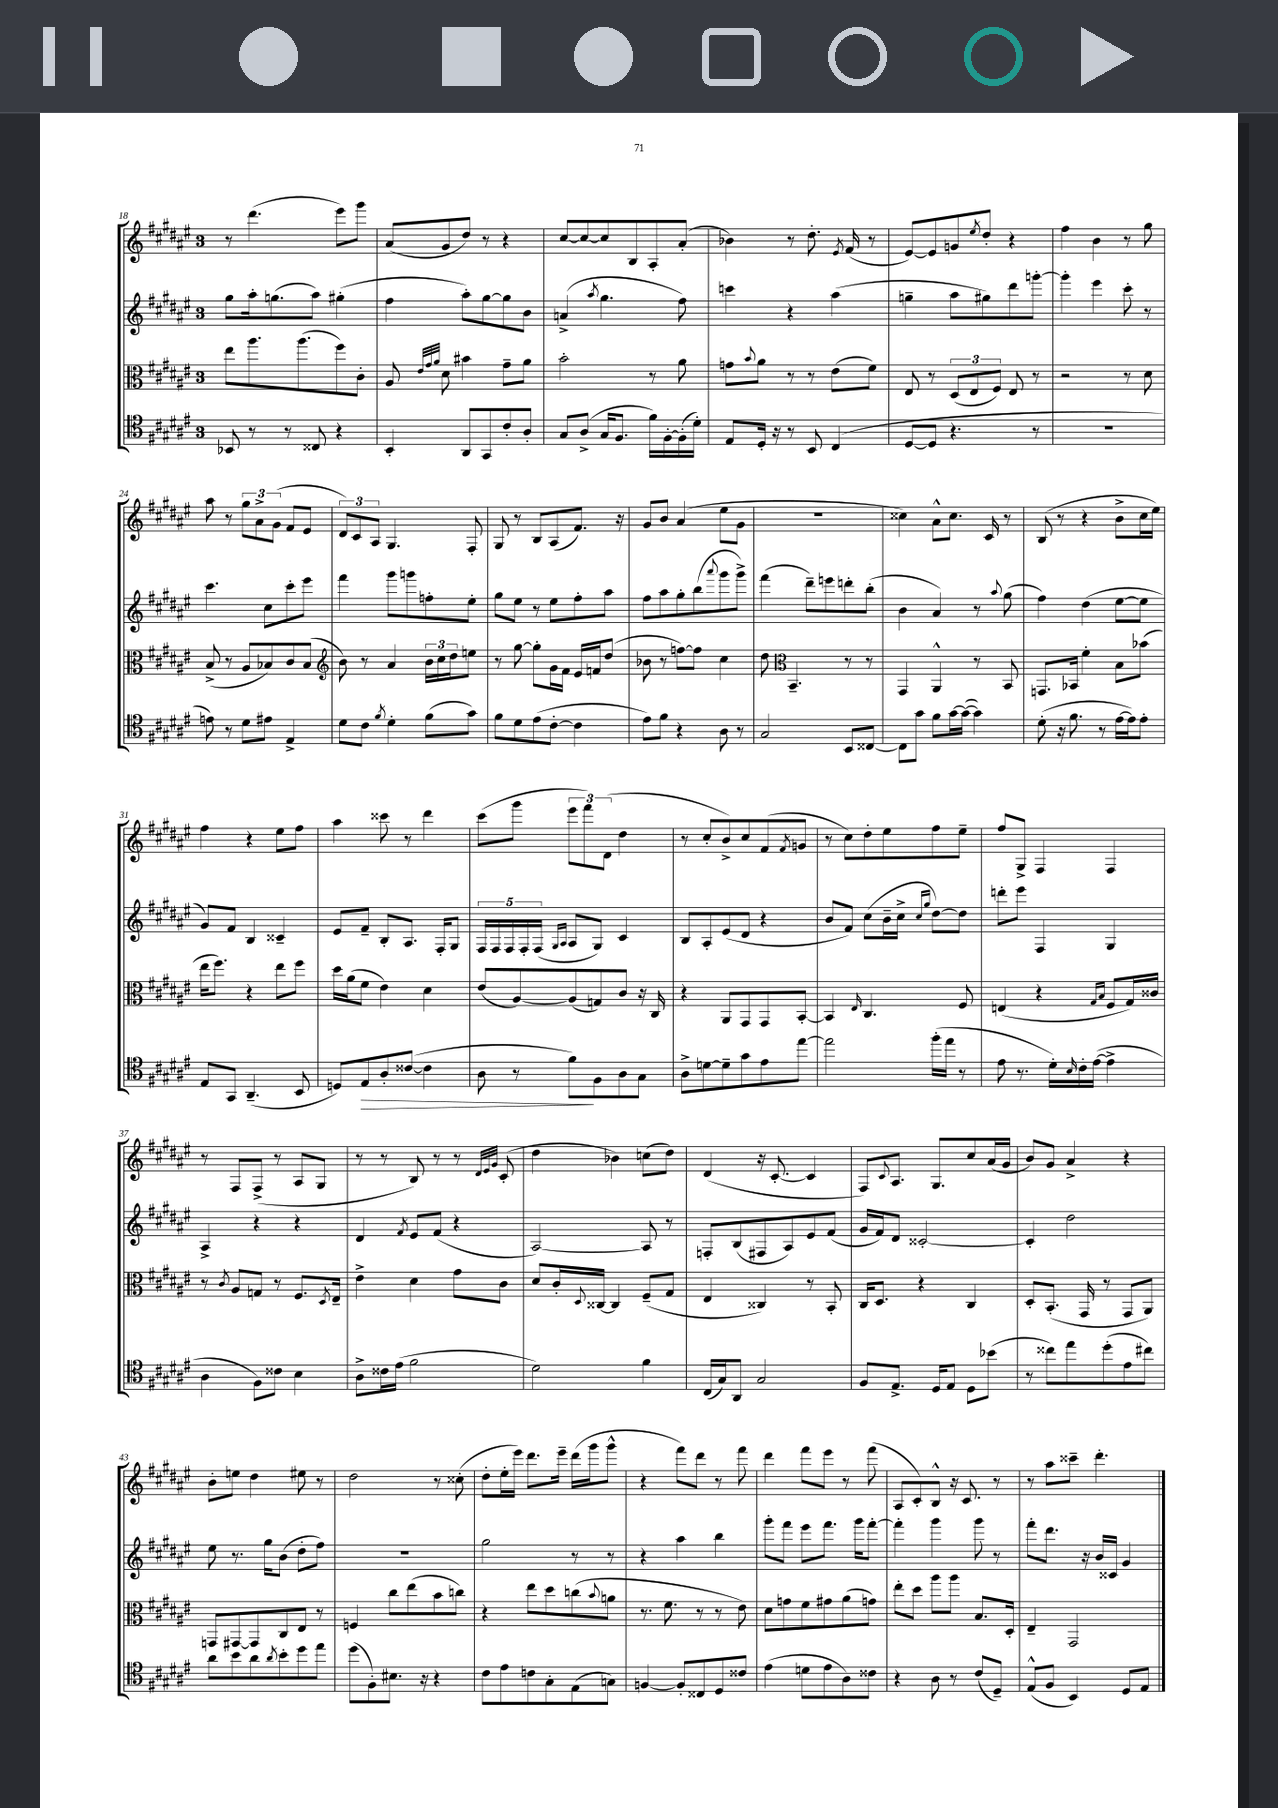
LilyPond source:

<<
\new StaffGroup <<
\new Staff = "s0" {
    \clef treble \key fis \major \once \override Staff.TimeSignature.style = #'single-digit \time 3/4
    r8 dis'''4.( eis'''8) gis'''8 |
    ais'8( gis'8 dis''8) r8 r4 |
    cis''8~ cis''8~ cis''8 b8 ais8-. ais'8-.( |
    bes'4) r8 dis''8.-. \acciaccatura { eis'8 } fis'16( r8 |
    eis'8~) eis'8 g'8 \acciaccatura { eis''8 } dis''8-. r4 |
    fis''4 b'4 r8 gis''8 |
    ais''8 r8 \tuplet 3/2 { gis''8 ais'8-> gis'8( } fis'8 eis'8 |
    \tuplet 3/2 { dis'8) cis'8 ais8 } gis4. fis8-. |
    gis8 r8 b8 ais8( fis'8.) r16 |
    gis'8 b'8 ais'4( eis''8 gis'8 |
    R2. |
    cisis''4) ais'8-^ cisis''8. cis'16 r8 |
    b8( r8 r4 b'8-> cis''16 eis''16) |
    fis''4 r4 eis''8 fis''8 |
    ais''4 cisis'''8 r8 dis'''4 |
    cis'''8( gis'''8 \tuplet 3/2 { eis'''8 fis'''8) dis'8( } dis''4 |
    r8 cis''8-. b'8->) cis''8 fis'8( \acciaccatura { fis'8 } g'8 |
    r8 cis''8) dis''8-. eis''8 fis''8 eis''8-- |
    fis''8 gis8-> fis4 fis4 |
    r8 fis8 fis8->( r8 ais8 gis8 |
    r8 r8 b8) r8 r8 \grace { dis'32 eis'32 gis'32 } cis'8-.( |
    dis''4 bes'4) c''8( dis''8) |
    dis'4( r16 cis'8.~-. cis'4 |
    fis8) \appoggiatura { cis'8 } ais8. gis8. cis''8 ais'16( gis'16 |
    b'8) gis'8 ais'4-> r4 |
    b'8-. e''8 dis''4 eis''8 r8 |
    dis''2 r8 cisis''8-.( |
    dis''8-. eis''16-. eis'''16) dis'''8. eis'''16-- dis'''16( gis'''16 gis'''8-^ |
    r4 fis'''8) dis'''8 r8 fis'''8 |
    dis'''4 fis'''8 eis'''8 r8 fis'''8( |
    ais8 cis'8-.) b8-^ r16 cis'8. r8 |
    r8 ais''8 cisis'''8-- dis'''4.-. \bar "|." |
}
\new Staff = "s1" {
    \clef treble \key fis \major \once \override Staff.TimeSignature.style = #'single-digit \time 3/4
    gis''8 ais''16-. g''8.( ais''8) gis''4-.( |
    fis''4 ais''8-.) gis''8~ gis''8 b'8 |
    a'4->( \acciaccatura { ais''8 } gis''4. fis''8) |
    c'''4 r4 ais''4( |
    g''4-- ais''8 gis''8) dis'''8 g'''8~-. |
    g'''4-. eis'''4 cis'''8-. r8 |
    cis'''4. cis''8 cis'''8-. eis'''8 |
    fis'''4 gis'''8 g'''8 f''8-. eis''8-. |
    gis''8 eis''8 r8 eis''8 fis''8-. ais''8 |
    fis''8 ais''8 gis''8-. b''8( \appoggiatura { ais'''8 } gis'''8 gis'''8->) |
    fis'''4( dis'''8--) e'''8 d'''8-. b''8-.( |
    b'4 ais'4) r8 \appoggiatura { ais''8 } gis''8( |
    fis''4) dis''4( eis''8~ eis''8 |
    gis'8) fis'8 b4 cisis'4-- |
    eis'8 fis'8-- b8-. ais8. fis16-. gis8 |
    \tuplet 5/4 { fis16 fis16 fis16 fis16-. fis16( } \grace { gis16 ais16 } ais8 gis8) cis'4 |
    b8 ais8-. eis'8( dis'8 r4 |
    b'8 fis'8) cis''8( b'16-- cis''16-> \grace { cis''16 gis''16 } dis''8~) dis''8 |
    d'''8-. eis'''8 fis4 gis4 |
    ais4-> r4 r4 |
    dis'4 \acciaccatura { fis'8 } eis'8 fis'8( r4 |
    ais2~) ais8 r8 |
    f8-. b8( fis8 ais8) eis'8 fis'8( |
    gis'16 fis'16) dis'8 cisis'2~-. |
    cisis'4-. dis''2 |
    eis''8 r8. gis''16 b'8( dis''8-. fis''8) |
    R2. |
    gis''2 r8 r8 |
    r4 ais''4 b''4 |
    gis'''8-. fis'''8 eis'''8 fis'''8. gis'''16 fis'''8~-. |
    fis'''4-. gis'''4 gis'''8 r8 |
    fis'''8-. dis'''8. r16 b'16 cisis'16 gis'4 \bar "|." |
}
\new Staff = "s2" {
    \clef alto \key fis \major \once \override Staff.TimeSignature.style = #'single-digit \time 3/4
    eis''8 ais''8. ais''8.( fis''8) cis'8-. |
    ais8 \grace { eis'32 gis'32 ais'32 } dis'8 bis'4 gis'8-- ais'8 |
    b'2-. r8 ais'8 |
    g'8 \appoggiatura { b'8 } ais'8 r8 r8 eis'8( fis'8) |
    eis8 r8 \tuplet 3/2 { dis8( eis8 fis8) } eis8 r8 |
    r2 r8 dis'8 |
    b8->( r8 ais8 bes8) cis'8 bes8( |
    \clef treble b'8) r8 ais'4 \tuplet 3/2 { b'16 cis''16 dis''16 } e''8 |
    r8 gis''8~ gis''8-. gis'16 fis'16 eis'16 f'16 dis''8( |
    bes'8 r8 f''8~) f''8 cis''4 |
    dis''8 \clef alto b,4.-- r8 r8 |
    gis,4 ais,4-^ r8 b,8 |
    g,8. bes,16 fis'4-. b8 bes'8( |
    eis''16 fis''8.) r4 eis''8 fis''8 |
    dis''16 ais'16( fis'8 eis'4) dis'4 |
    eis'8( ais8~) ais8( g8) cis'8 r16 cis16 |
    r4 ais,8 gis,8 gis,8 b,8~-. |
    b,4 \grace { eis16 } cis4. fis8 |
    e4( r4 \grace { gis16 b16 } fis8 gis16) cisis'16 |
    r8 \acciaccatura { cis'8 } ais8 g8 r8 fis8. \acciaccatura { dis8 } eis16-- |
    eis'4-> dis'4 gis'8 cis'8 |
    dis'8 cis'16-. \appoggiatura { dis8 } cisis16~ cisis4 fis8--( gis8 |
    eis4 cisis4) r8 b,8-. |
    cis16 dis8. r4 cis4 |
    dis8-. b,8.-.( gis,16 r8 gis,8 ais,8) |
    g,8 gis,8~ gis,8 cis8 eis8 r8 |
    f4 cis''8 eis''8( b'8 c''8) |
    r4 eis''8 dis''8 c''8( \appoggiatura { b'8 } a'8 |
    r8. fis'8. r8 r8 eis'8) |
    dis'8 g'8 fis'8 gis'8 ais'8( g'8) |
    eis''8-. dis''8 ais''8 ais''8 b8. dis16-. |
    eis4-- gis,2 \bar "|." |
}
\new Staff = "s3" {
    \clef tenor \key fis \major \once \override Staff.TimeSignature.style = #'single-digit \time 3/4
    bes,8 r8 r8 cisis8 r4 |
    b,4-. ais,8 gis,8 cis'8-. ais8-. |
    gis8 ais8->( gis16 fis8. fis'16) fis16~-. fis16-.( dis'16-.) |
    eis8 dis16-. r16 r8 b,8 cis4( |
    dis8~ dis8 r4. r8 |
    R2. |
    e'8) r8 dis'8 eis'8 eis4-> |
    dis'8 cis'8 \acciaccatura { fis'8 } dis'4-. fis'8( gis'8) |
    fis'8 dis'8 eis'8( cis'8~-. cis'4 |
    eis'8) fis'8 r4 ais8 r8 |
    gis2 b,8 cisis8~ |
    cisis8 gis'8 fis'8 gis'16~ gis'16~( gis'4) |
    dis'8-.( r16 fis'8. r8 eis'16~ eis'16) eis'8-. |
    eis8 gis,8 ais,4.--( b,8 |
    d8) eis8\> ais8-. cisis'8~( cisis'4 |
    ais8 r8 fis'8\!) fis8 ais8 gis8 |
    ais8-> d'8~ d'8-- gis'8 eis'8 eis''8~ |
    eis''2 fis''16-.( eis''16 r8 |
    eis'8 r8. dis'16-.) \grace { b16 } cis'16-. eis'16~( eis'4-> |
    ais4 fis8) cisis'8 b4 |
    ais8-> cisis'16 eis'16( fis'2 |
    dis'2) fis'4 |
    cis16( gis16) ais,8 gis2 |
    fis8 eis8.-> dis16 eis8 dis8 bes'8( |
    r8 cisis''8) eis''8 dis''8-.( eis'8 cis''8) |
    ais'8 b'8 ais'8 \acciaccatura { ais'8 } b'8-. dis''8 eis''8 |
    dis''8( fis8-.) bis8. r16 r4 |
    cis'8 eis'8 c'8 gis8-. eis8( g8) |
    f4~ f8-. cisis8 dis8 cisis'8 |
    eis'4( d'8 eis'8 ais8) cisis'8 |
    r4 ais8 r8 cis'8( dis8--) |
    eis8-^( fis8 b,4) dis8 eis8 \bar "|." |
}
>>
>>
\layout { \context { \Score currentBarNumber = #18 } }
